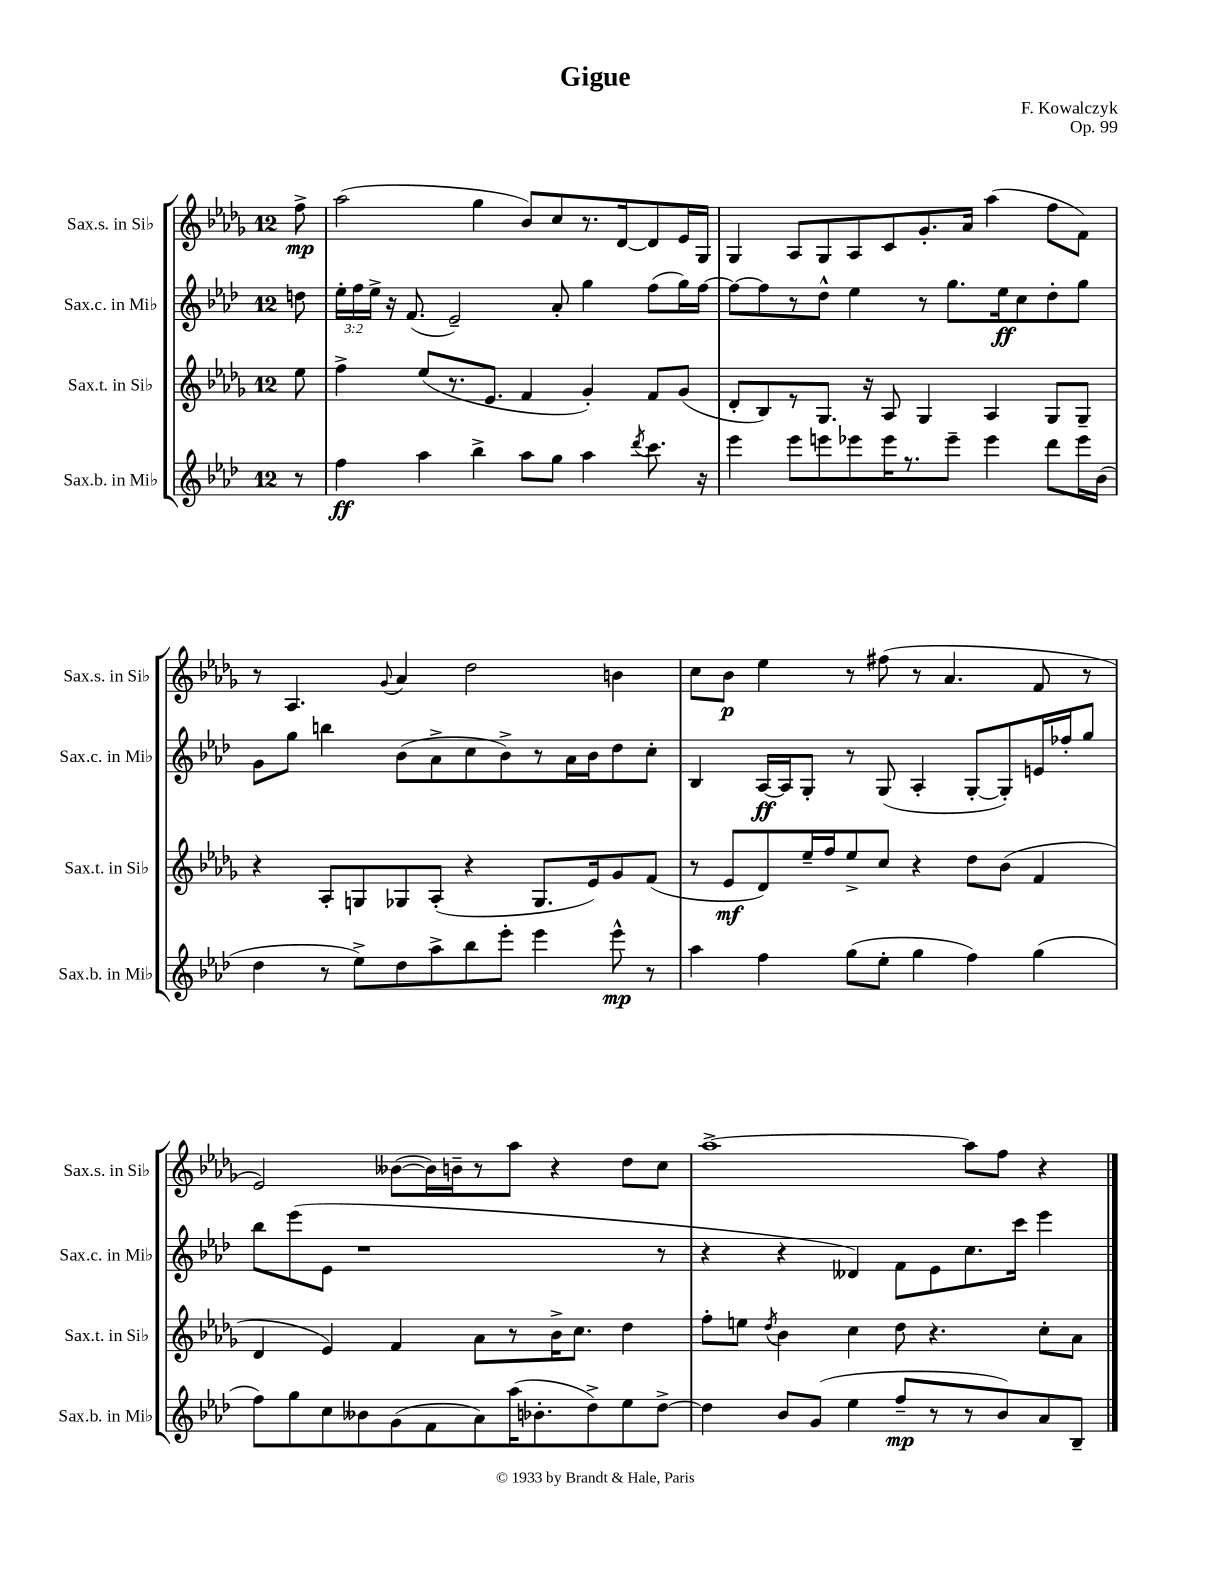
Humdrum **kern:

**kern	**kern	**kern	**kern
*staff4	*staff3	*staff2	*staff1
*clefG2	*clefG2	*clefG2	*clefG2
*k[b-e-a-d-]	*k[b-e-a-d-g-]	*k[b-e-a-d-]	*k[b-e-a-d-g-]
*M12/8	*M12/8	*M12/8	*M12/8
8r	8ee-	8dd	8ff^
=	=	=	=
4ff	4ff^	24ee-'	(2aa-
.	.	24ff	.
.	.	24ee-^	.
.	.	16r	.
.	.	(8.f	.
4aa-	(8ee-	.	.
.	8.r	2e-~)	.
4bb-^	.	.	4gg-
.	8.e-	.	.
8aa-	4f	.	8b-)
8gg	.	8a-'	8cc
4aa-	4g-')	4gg	8.r
.	.	.	[16d-
8qddd-	.	.	.
8.ccc	8f	(8ff	8d-]
.	(8g-	16gg)	16e-
16r	.	[16ff	16G-
=	=	=	=
4eee-	8d-'	8ff_	4G-
.	8B-)	8ff]	.
8eee-	8r	8r	8A-
8eee	8.G-	8dd-^^	8G-
8eee-	.	4ee-	8A-
.	16r	.	.
16eee-	8A-	.	8c
8.r	.	.	.
.	4G-	8r	8.g-'
8eee-~	.	8.gg	.
.	.	.	16a-
4eee-	4A-	.	(4aa-
.	.	16ee-	.
.	.	8cc	.
8ddd-	8G-	8dd-'	8ff
16eee-	8G-~	8gg	8f)
(16b-	.	.	.
=	=	=	=
4dd-	4r	8g	8r
.	.	8gg	4.A-
8r	8A-'	4bb	.
8ee-^)	8G	.	.
.	.	.	8qqg-
8dd-	8G-	(8b-	4a-
8aa-^	(8A-'	8a-^	.
8bb-	4r	8cc	2dd-
8eee-'	.	8b-^)	.
4eee-	8.G-	8r	.
.	.	16a-	.
.	16e-)	16b-	.
8eee-^^	8g-	8dd-	4b
8r	(8f	8cc'	.
=	=	=	=
4aa-	8r	4B-	8cc
.	8e-	.	8b-
4ff	8d-)	[16A-	4ee-
.	.	16A-]	.
.	16ee-~	8G'	.
.	16ff	.	.
(8gg	8ee-^	8r	8r
8ee-'	8cc	(8G	(8ff#
4gg	4r	4A-'	8r
.	.	.	4.a-
4ff)	8dd-	[8G'	.
.	(8b-	8G'])	.
(4gg	4f	16e	8f
.	.	16ff-'	.
.	.	8gg	8r
=	=	=	=
8ff)	4d-	8bb-	2e-)
8gg	.	(8eee-	.
8cc	4e-)	8e-	.
8b--	.	1r	.
(8g	4f	.	([8b--
8f	.	.	16b--])
.	.	.	16b~
8a-)	8a-	.	8r
(16aa-	8r	.	8aa-
8.b-'	.	.	.
.	16b-^	.	4r
.	8.cc	.	.
8dd-^)	.	.	.
8ee-	4dd-	.	8dd-
[8dd-^	.	8r	8cc
=	=	=	=
4dd-]	8ff'	4r	[1aa-^
.	8ee	.	.
.	8qdd-	.	.
8b-	4b-	4r	.
(8g	.	.	.
4ee-	4cc	4d--)	.
8ff~	8dd-	8f	.
8r	4.r	8e-	.
8r	.	8.cc	8aa-]
8b-)	.	.	8ff
.	.	16ccc	.
8a-	8cc'	4eee-	4r
8B-~	8a-	.	.
==	==	==	==
*-	*-	*-	*-
